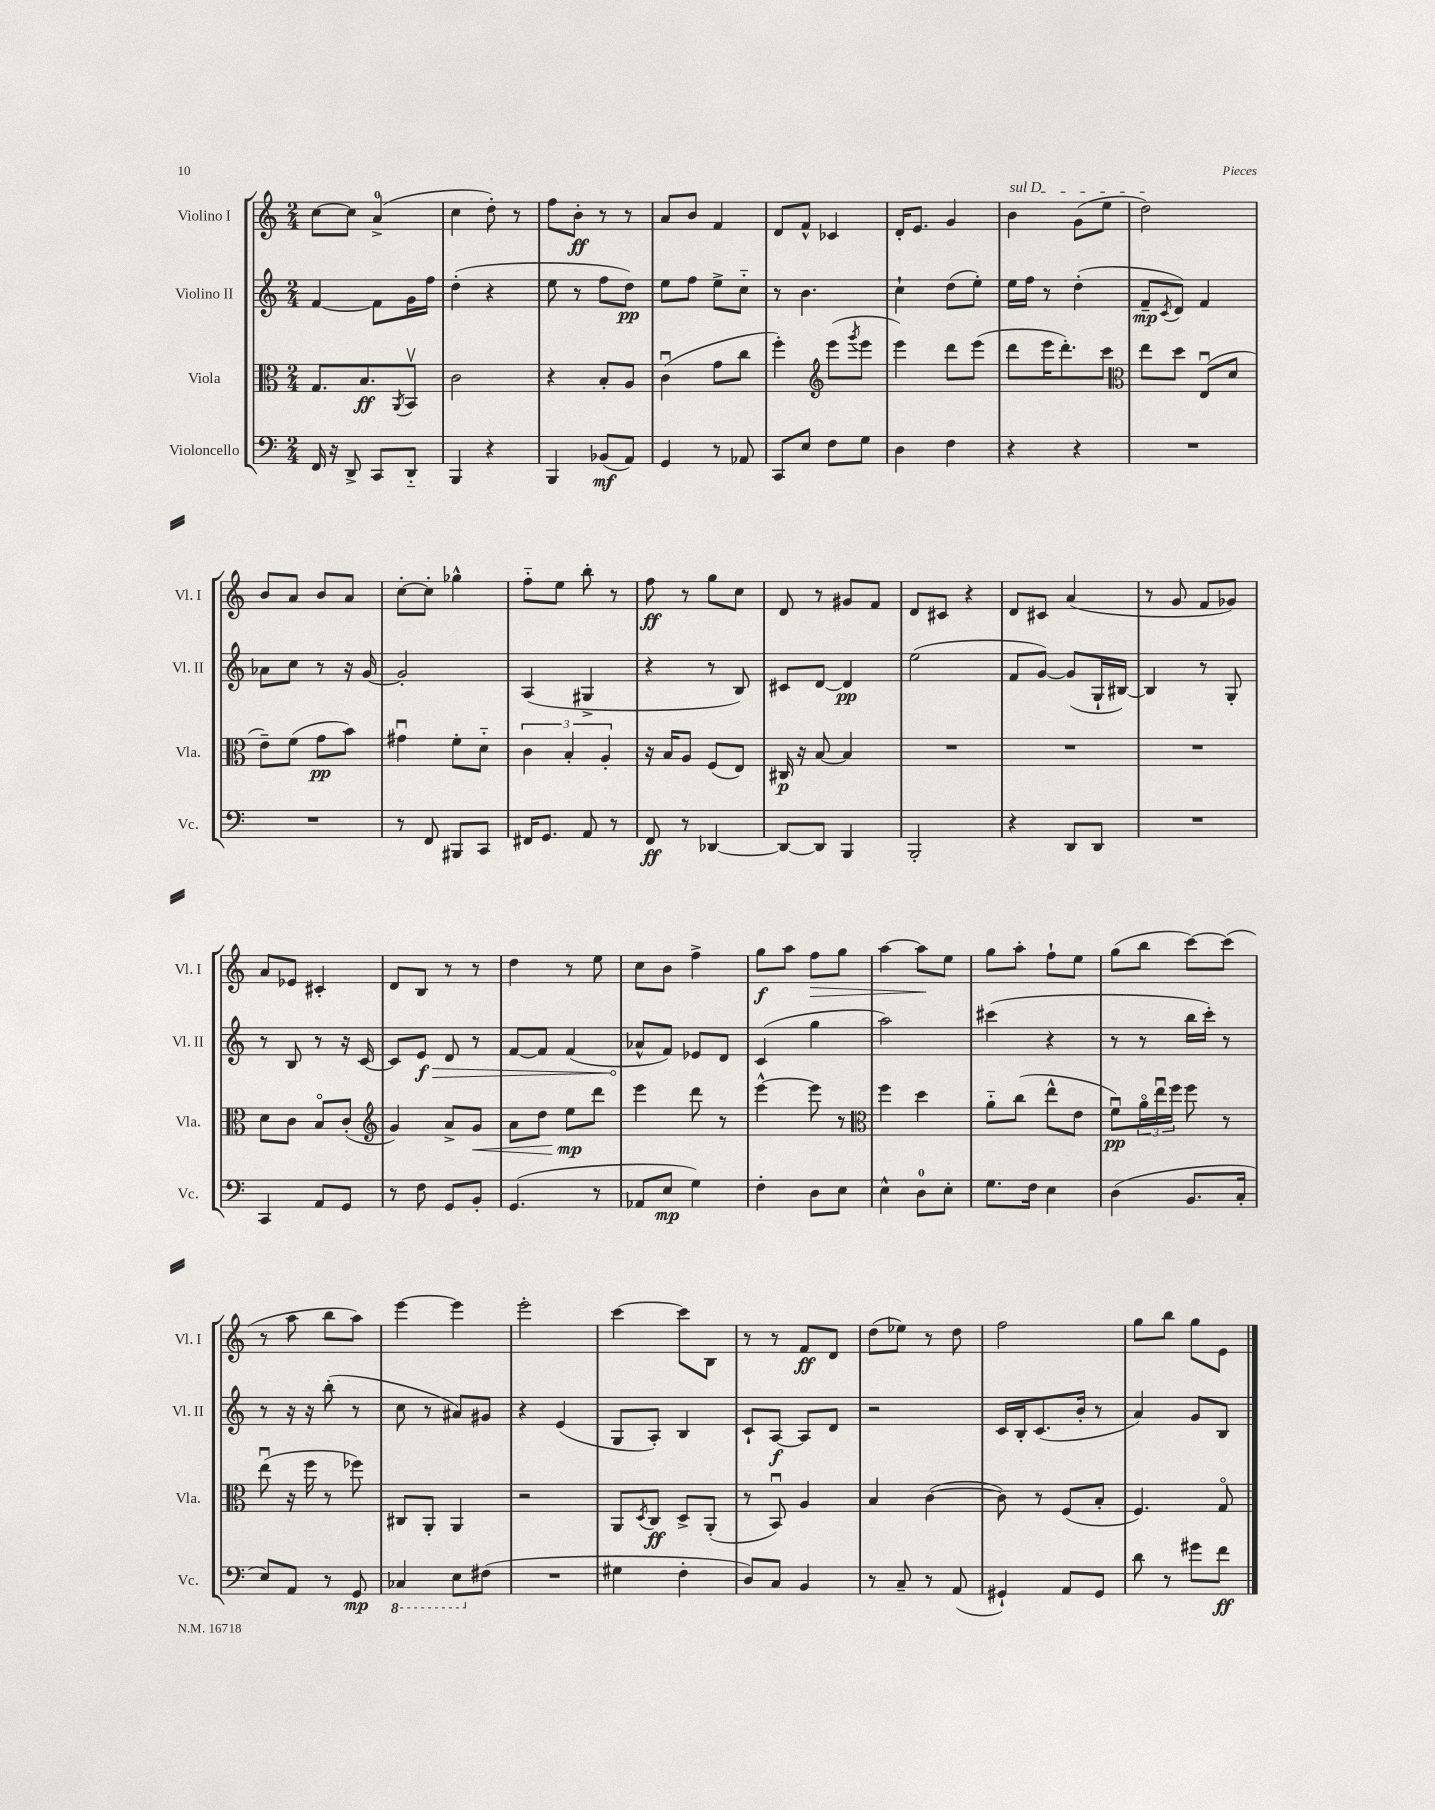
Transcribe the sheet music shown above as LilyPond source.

<<
\new StaffGroup <<
\new Staff = "s0" \with { instrumentName = "Violino I" shortInstrumentName = "Vl. I" } {
    \clef treble \key c \major \numericTimeSignature \time 2/4
    c''8~ c''8 a'4-0->( |
    c''4 d''8-.) r8 |
    f''8 b'8-.\ff r8 r8 |
    a'8 b'8 f'4 |
    d'8 f'8-^ ces'4 |
    d'16-. e'8. g'4 |
    \once \override TextSpanner.bound-details.left.text = \markup { \italic "sul D" } b'4\startTextSpan g'8( e''8 |
    d''2\stopTextSpan) |
    b'8 a'8 b'8 a'8 |
    c''8~-. c''8-. ges''4-^ |
    f''8-_ e''8 b''8-. r8 |
    f''8\ff r8 g''8 c''8 |
    d'8 r8 gis'8 f'8 |
    d'8 cis'8 r4 |
    d'8 cis'8 a'4( |
    r8 g'8 f'8 ges'8) |
    a'8 ees'8 cis'4-. |
    d'8 b8 r8 r8 |
    d''4 r8 e''8 |
    c''8 b'8 f''4-> |
    g''8\f a''8 f''8\> g''8 |
    a''4~ a''8\! e''8 |
    g''8 a''8-. f''8-! e''8 |
    g''8( b''8 c'''8~) c'''8( |
    r8 a''8 b''8 a''8) |
    e'''4~ e'''4 |
    e'''2-. |
    c'''4~ c'''8 b8 |
    r8 r8 f'8\ff d'8 |
    d''8( ees''8) r8 d''8 |
    f''2 |
    g''8 b''8 g''8 e'8 \bar "|." |
}
\new Staff = "s1" \with { instrumentName = "Violino II" shortInstrumentName = "Vl. II" } {
    \clef treble \key c \major \numericTimeSignature \time 2/4
    f'4~ f'8 g'16 f''16 |
    d''4-.( r4 |
    e''8 r8 f''8 d''8\pp) |
    e''8 f''8 e''8-> c''8-_ |
    r8 b'4. |
    c''4-! d''8( e''8-.) |
    e''16 f''16 r8 d''4-.( |
    f'8--\mp \acciaccatura { c'8 } d'8) f'4 |
    aes'8 c''8 r8 r16 g'16~ |
    g'2-. |
    a4( gis4-> |
    r4 r8 b8) |
    cis'8 d'8~ d'4\pp |
    e''2( |
    f'8 g'8~) g'8( g16-! bis16~) |
    bis4 r8 g8-. |
    r8 b8 r8 r16 c'16~ |
    c'8 \once \override Hairpin.circled-tip = ##t e'8\f\> d'8 r8 |
    f'8~ f'8 f'4( |
    aes'8-^\! f'8) ees'8 d'8 |
    c'4( g''4 |
    a''2) |
    cis'''4( r4 |
    r8 r8 b''16 c'''16-.) r8 |
    r8 r16 r16 b''8-.( r8 |
    c''8 r8 ais'8) gis'8 |
    r4 e'4( |
    g8 a8-.) b4 |
    c'8-! a8~\f a8 d'8 |
    r2 |
    c'16 b16-. c'8.( b'16-. r8 |
    a'4) g'8 b8 \bar "|." |
}
\new Staff = "s2" \with { instrumentName = "Viola" shortInstrumentName = "Vla." } {
    \clef alto \key c \major \numericTimeSignature \time 2/4
    g8. b8.\ff \acciaccatura { a,8 } b,8\upbow |
    c'2 |
    r4 b8-. a8 |
    c'4\downbow( g'8 c''8 |
    f''4-.) \clef treble e'''8( \acciaccatura { g'''8 } e'''8 |
    e'''4) d'''8 e'''8( |
    d'''8 e'''16 d'''8.-.) c'''8 |
    \clef alto e''8 d''8 e8\downbow( d'8 |
    e'8--) f'8( g'8\pp b'8) |
    gis'4\downbow f'8-. d'8-_ |
    \tuplet 3/2 { c'4 b4-. a4-. } |
    r16 b16 a8 f8( e8) |
    cis16\p r16 b8~ b4 |
    R2 |
    R2 |
    R2 |
    d'8 c'8 b8\flageolet c'8-.( |
    \clef treble g'4) a'8-> g'8\< |
    a'8 d''8 e''8\mp\! d'''8 |
    e'''4 d'''8 r8 |
    e'''4~-^ e'''8 r8 |
    \clef alto f''4 d''4 |
    a'8-_ c''8( e''8-^ e'8 |
    f'8\downbow\pp) \tuplet 3/2 { a'16\flageolet e''16\downbow f''16 } f''8 r8 |
    e''8\downbow( r16 f''16 r8 fes''8) |
    cis8 a,8-. a,4 |
    r2 |
    a,8 \acciaccatura { d8 } c8\ff d8-> a,8-.( |
    r8 b,8\downbow) a4 |
    b4 c'4~( |
    c'8) r8 f8( b8-. |
    f4.) g8\flageolet \bar "|." |
}
\new Staff = "s3" \with { instrumentName = "Violoncello" shortInstrumentName = "Vc." } {
    \clef bass \key c \major \numericTimeSignature \time 2/4
    f,16 r16 d,8-> c,8 d,8-_ |
    b,,4 r4 |
    b,,4 bes,8\mf( a,8) |
    g,4 r8 aes,8 |
    c,8 e8 f8 g8 |
    d4 f4 |
    r4 r4 |
    R2 |
    R2 |
    r8 f,8 bis,,8 c,8 |
    fis,16 g,8. a,8 r8 |
    f,8\ff r8 des,4~ |
    des,8~ des,8 b,,4 |
    b,,2-. |
    r4 d,8 d,8 |
    R2 |
    c,4 a,8 g,8 |
    r8 f8 g,8 b,8-. |
    g,4.( r8 |
    aes,8 e8\mp g4) |
    f4-. d8 e8 |
    e4-^ d8-0 e8-. |
    g8. f16 e4 |
    d4( b,8. c16-. |
    e8) a,8 r8 g,8\mp |
    \ottava #-1 ces,4 e,8 \ottava #0 fis8( |
    R2 |
    gis4 f4-. |
    d8) c8 b,4 |
    r8 c8-- r8 a,8( |
    gis,4-!) a,8 gis,8 |
    d'8 r8 gis'8 f'8\ff \bar "|." |
}
>>
>>
\layout { \context { \Score \remove "Bar_number_engraver" } }
